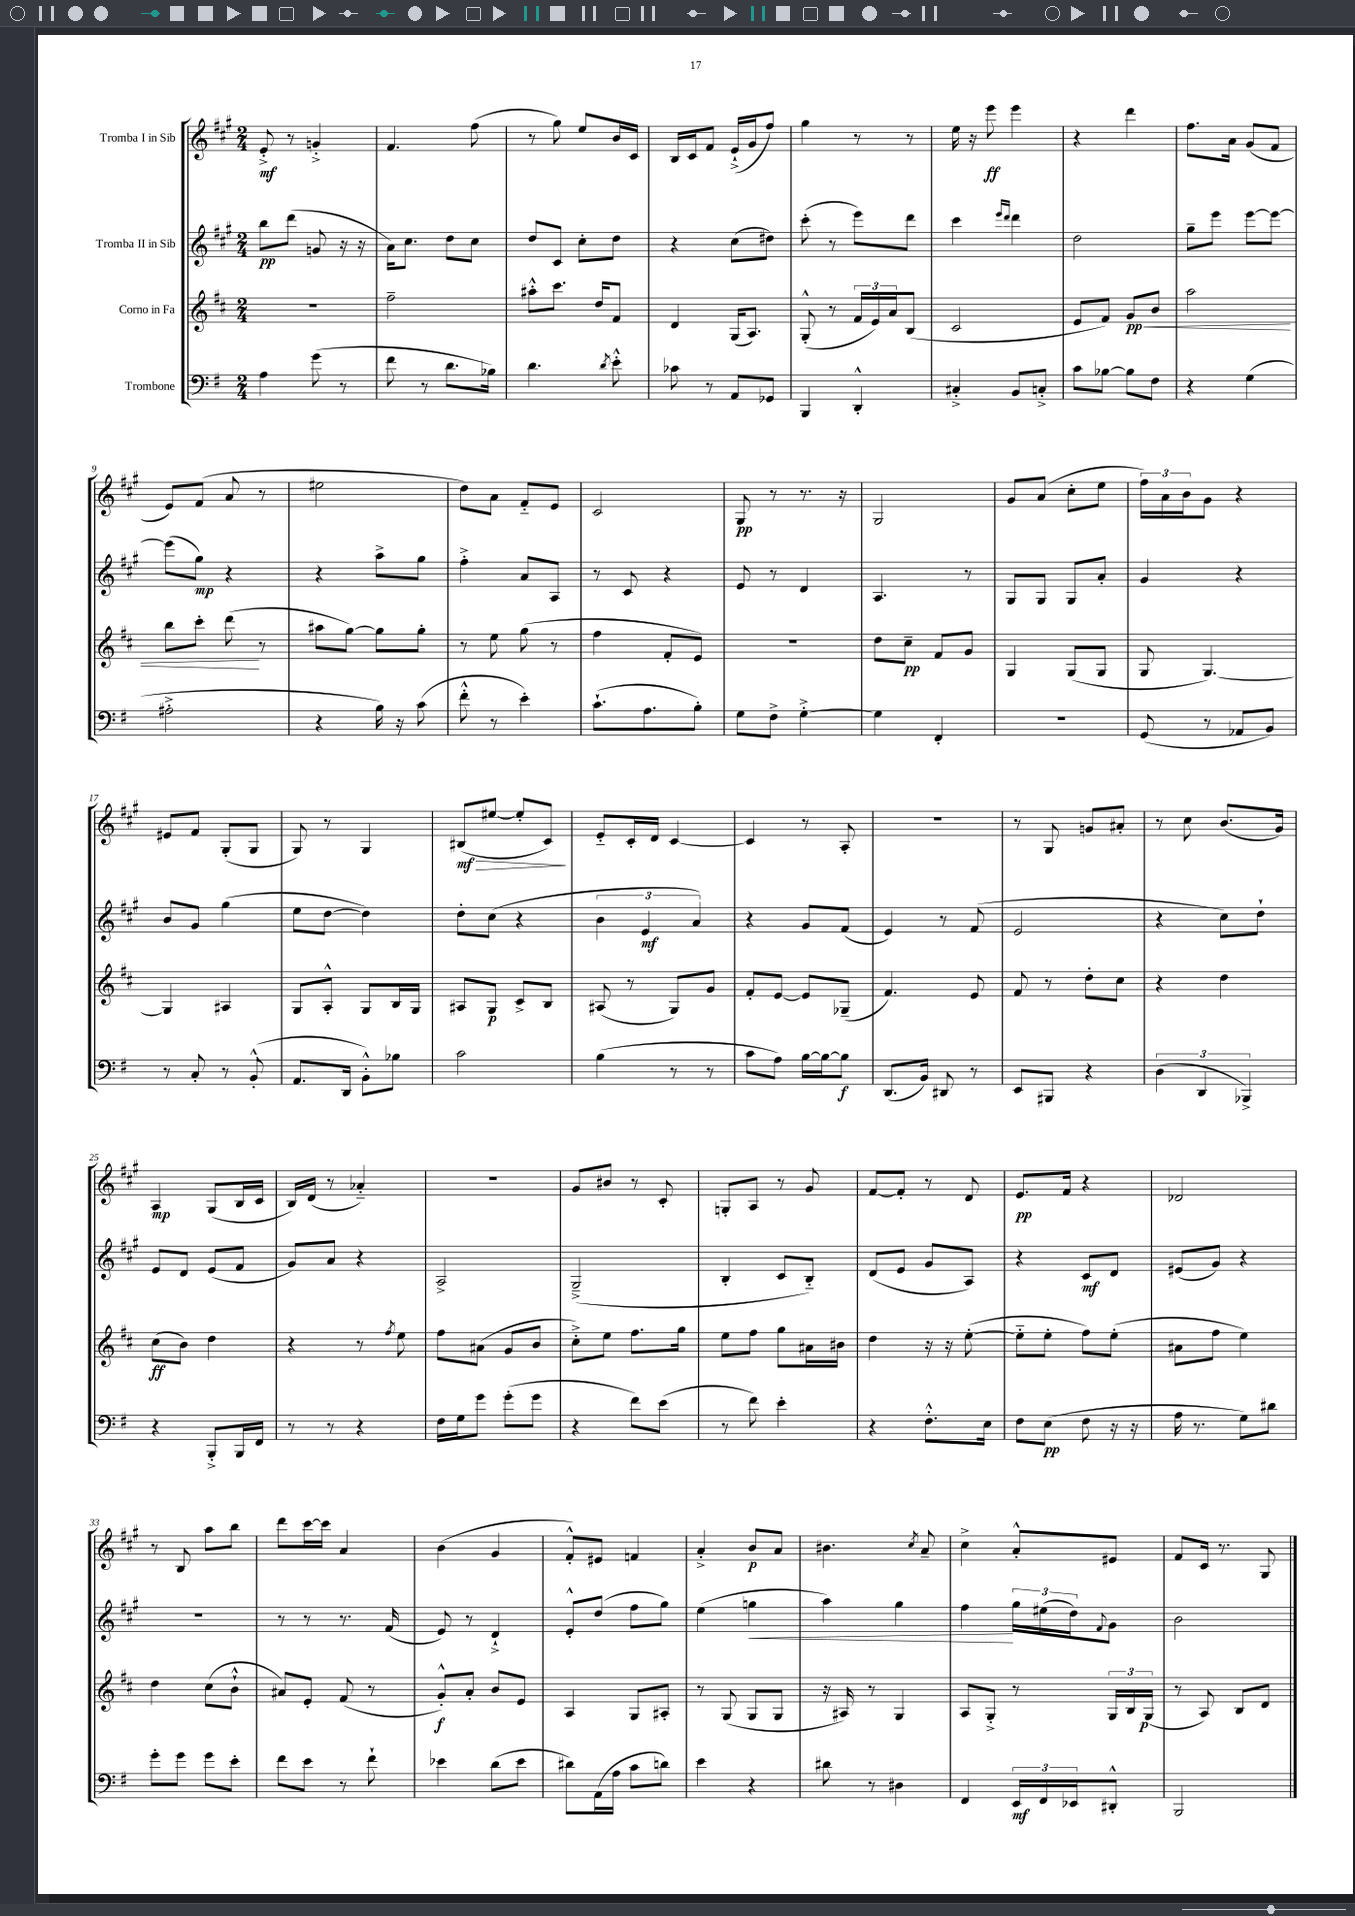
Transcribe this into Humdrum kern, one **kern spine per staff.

**kern	**kern	**kern	**kern
*staff4	*staff3	*staff2	*staff1
*clefF4	*clefG2	*clefG2	*clefG2
*k[f#]	*k[f#c#]	*k[f#c#g#]	*k[f#c#g#]
*M2/4	*M2/4	*M2/4	*M2/4
4A	2r	8bb	8e'^
.	.	(8ddd	8r
(8g	.	8g	4g'^
8r	.	16r	.
.	.	16r	.
=	=	=	=
8f#	2ff#~	16a)	4.f#
.	.	8.cc#	.
8r	.	.	.
8.d	.	8dd	.
.	.	8cc#	(8ff#
16B-)	.	.	.
=	=	=	=
4.d	8aa#'^^	8dd	8r
.	8.ccc#	8c#	8gg#)
.	.	8cc#'	8ee
.	16dd	.	.
8qd	.	.	.
8e'^^	8f#	8dd	16b
.	.	.	16c#
=	=	=	=
8c-	4d	4r	16B
.	.	.	16c#
8r	.	.	8f#
8AA	(16G	(8cc#	(16e`^
.	8.A)	.	16g#
8GG-	.	8dd#)	8ff#)
=	=	=	=
4BBB	(8G'^^	(8ccc#'	4gg#
.	8r	8r	.
4DD'^^	24f#	8eee)	8r
.	24e)	.	.
.	24a	.	.
.	(8B	8ddd	8r
=	=	=	=
4C#'^	2c#	4ccc#	16ee
.	.	.	16r
.	.	.	8eee
.	.	16qqeee	.
.	.	16qqddd	.
8BB	.	4ddd	4eee
8C'^	.	.	.
=	=	=	=
8c	8e	2dd	4r
[8B-	8f#)	.	.
8B-]	8g	.	4ddd
8F#	8b	.	.
=	=	=	=
4r	2aa	8gg#~	8.ff#
.	.	8eee	.
.	.	.	16a
(4G	.	[8eee	(8g#
.	.	8eee_	8f#
=	=	=	=
2A#'^	8bb	(8eee]	8e)
.	8ccc#'	8gg#)	(8f#
.	(8ddd	4r	8a
.	8r	.	8r
=	=	=	=
4r	8aa#	4r	2ee#
.	[8gg)	.	.
16B)	8gg]	8aa^	.
16r	.	.	.
(8c	8gg'	8gg#	.
=	=	=	=
8f#'^^	8r	4ff#'^	8dd)
8r	8ee	.	8a
4e')	(8gg	8a	8f#'~
.	8r	8A	8e
=	=	=	=
(8.c`	4ff#	8r	2c#
.	.	8c#	.
8.A	.	.	.
.	8f#'	4r	.
8B')	8e)	.	.
=	=	=	=
8G	2r	8e	8G#
8F#^	.	8r	8r
[4G'^	.	4d	8.r
.	.	.	16r
=	=	=	=
4G]	8dd	4.A	2G#
.	8cc#~	.	.
4FF#'	8f#	.	.
.	8g	8r	.
=	=	=	=
2r	4G	8G#	8g#
.	.	8G#	(8a
.	(8G	8G#	8cc#'
.	8G	8a'	8ee
=	=	=	=
(8GG	8G	4g#	24ff#)
.	.	.	24a
.	.	.	24b
8r	[4.G)	.	8g#
8AA-	.	4r	4r
8BB)	.	.	.
=	=	=	=
8r	4G]	8b	8e#
8C'	.	8g#	8f#
8r	4A#	(4gg#	(8G#'
(8BB'^^	.	.	8G#
=	=	=	=
8.AA	8G	8ee	8G#)
.	8A'^^	[8dd	8r
16DD	.	.	.
8BB'^^)	8G	4dd])	4G#
8B-	16B	.	.
.	16G	.	.
=	=	=	=
2c	8A#	8dd'	(8B#
.	8G	(8cc#	[8ee#
.	8c#^	4r	8ee#']
.	8B	.	8c#)
=	=	=	=
(4B	(8A#	6b	8e'~
.	8r	.	16c#'
.	.	6e	.
.	.	.	16d
8r	8G)	.	[4c#
.	.	6a)	.
8r	8g	.	.
=	=	=	=
8c	8f#'	4r	4c#]
8A)	[8e	.	.
[16B	8e]	8g#	8r
16B_	.	.	.
8B]	(8G-~	(8f#	8A'
=	=	=	=
(8.DD	4.f#)	4e)	2r
16BB)	.	.	.
8DD#	.	8r	.
8r	8e	(8f#	.
=	=	=	=
8EE	8f#	2e	8r
8BBB#	8r	.	8G#
4r	8dd'	.	8g
.	8cc#	.	8a#'
=	=	=	=
(6D	4r	4r	8r
.	.	.	8cc#
6DD	.	.	.
.	4dd	8cc#)	(8.b
6BBB-^)	.	.	.
.	.	8dd`	.
.	.	.	16g#)
=	=	=	=
4r	(8cc#	8e	4A
.	8b)	8d	.
8BBB'^	4dd	(8e	(8G#
16BBB	.	8f#	16B
16FF#	.	.	16c#
=	=	=	=
8r	4r	8g#)	16B)
.	.	.	(16d
8r	.	8a	8r
4r	8r	4r	4a-'~)
.	8qff#	.	.
.	8ee	.	.
=	=	=	=
16F#	8ff#	2A^	2r
16G	.	.	.
8g	(8a#	.	.
(8g'	8g	.	.
8g	8b	.	.
=	=	=	=
4r	8cc#'^)	(2G#~^	8g#
.	8ee	.	8b#
8f#)	8.ff#	.	8r
(8e	.	.	8c#'
.	16gg	.	.
=	=	=	=
8r	8ee	4B'	8G'
8f#)	8ff#	.	8A
4e'	8gg	8c#	8r
.	16a#	8B'~)	8g#
.	16b#	.	.
=	=	=	=
4r	4dd	(8d	[8f#
.	.	8e	8f#']
8.F#'^^	16r	8g#	8r
.	16r	.	.
.	([8ee'	8A)	8d
16E	.	.	.
=	=	=	=
8F#	8ee'~]	4r	8.e
(8E	8ee'	.	.
.	.	.	16f#
8F#	8ff#)	8c#	4r
16r	(8ee'	8d	.
16r	.	.	.
=	=	=	=
16A	8a#	(8e#	2d-
8.r	.	.	.
.	8ff#	8g#)	.
8G)	4ee)	4r	.
8d#	.	.	.
=	=	=	=
8g'	4dd	2r	8r
8g	.	.	8B
8g	(8cc#	.	8aa
8e'	8b`^^	.	8bb
=	=	=	=
8f#	8a#)	8r	8ddd
8e	8e'	8r	[16ccc#
.	.	.	16ccc#]
8r	(8f#	8.r	4a
8f#`	8r	.	.
.	.	(16f#	.
=	=	=	=
4e-	8g'^^)	8e)	(4b
.	8a'	8r	.
(8d	8b	4d`^	4g#
8e-	8e	.	.
=	=	=	=
8d#)	4A	8e'^^	8f#'^^)
(16AA	.	(8dd	8e#
16A	.	.	.
8c	8G	8ff#	4f
8d)	8A#'	8gg#)	.
=	=	=	=
4e	8r	(4ee	4a'^
.	(8G	.	.
4r	8G	4gg	8b
.	8G	.	8a
=	=	=	=
8d#	16r	4aa)	4.b#
.	16A#)	.	.
8r	8r	.	.
4D#	4G	4gg#	.
.	.	.	8qcc#
.	.	.	8a~
=	=	=	=
4FF#	8A	4ff#	4cc#^
.	8G'^	.	.
24EE	8r	24gg#	8a'^^
24FF#	.	(24ee#	.
24EE-	.	24dd)	.
.	.	8qqf#	.
8DD#'^^	24G	8g#	8e#
.	24B	.	.
.	(24G	.	.
=	=	=	=
2BBB	8r	2b	8f#
.	8A)	.	16c#
.	.	.	8.r
.	8B	.	.
.	8d	.	8G#
==	==	==	==
*-	*-	*-	*-
